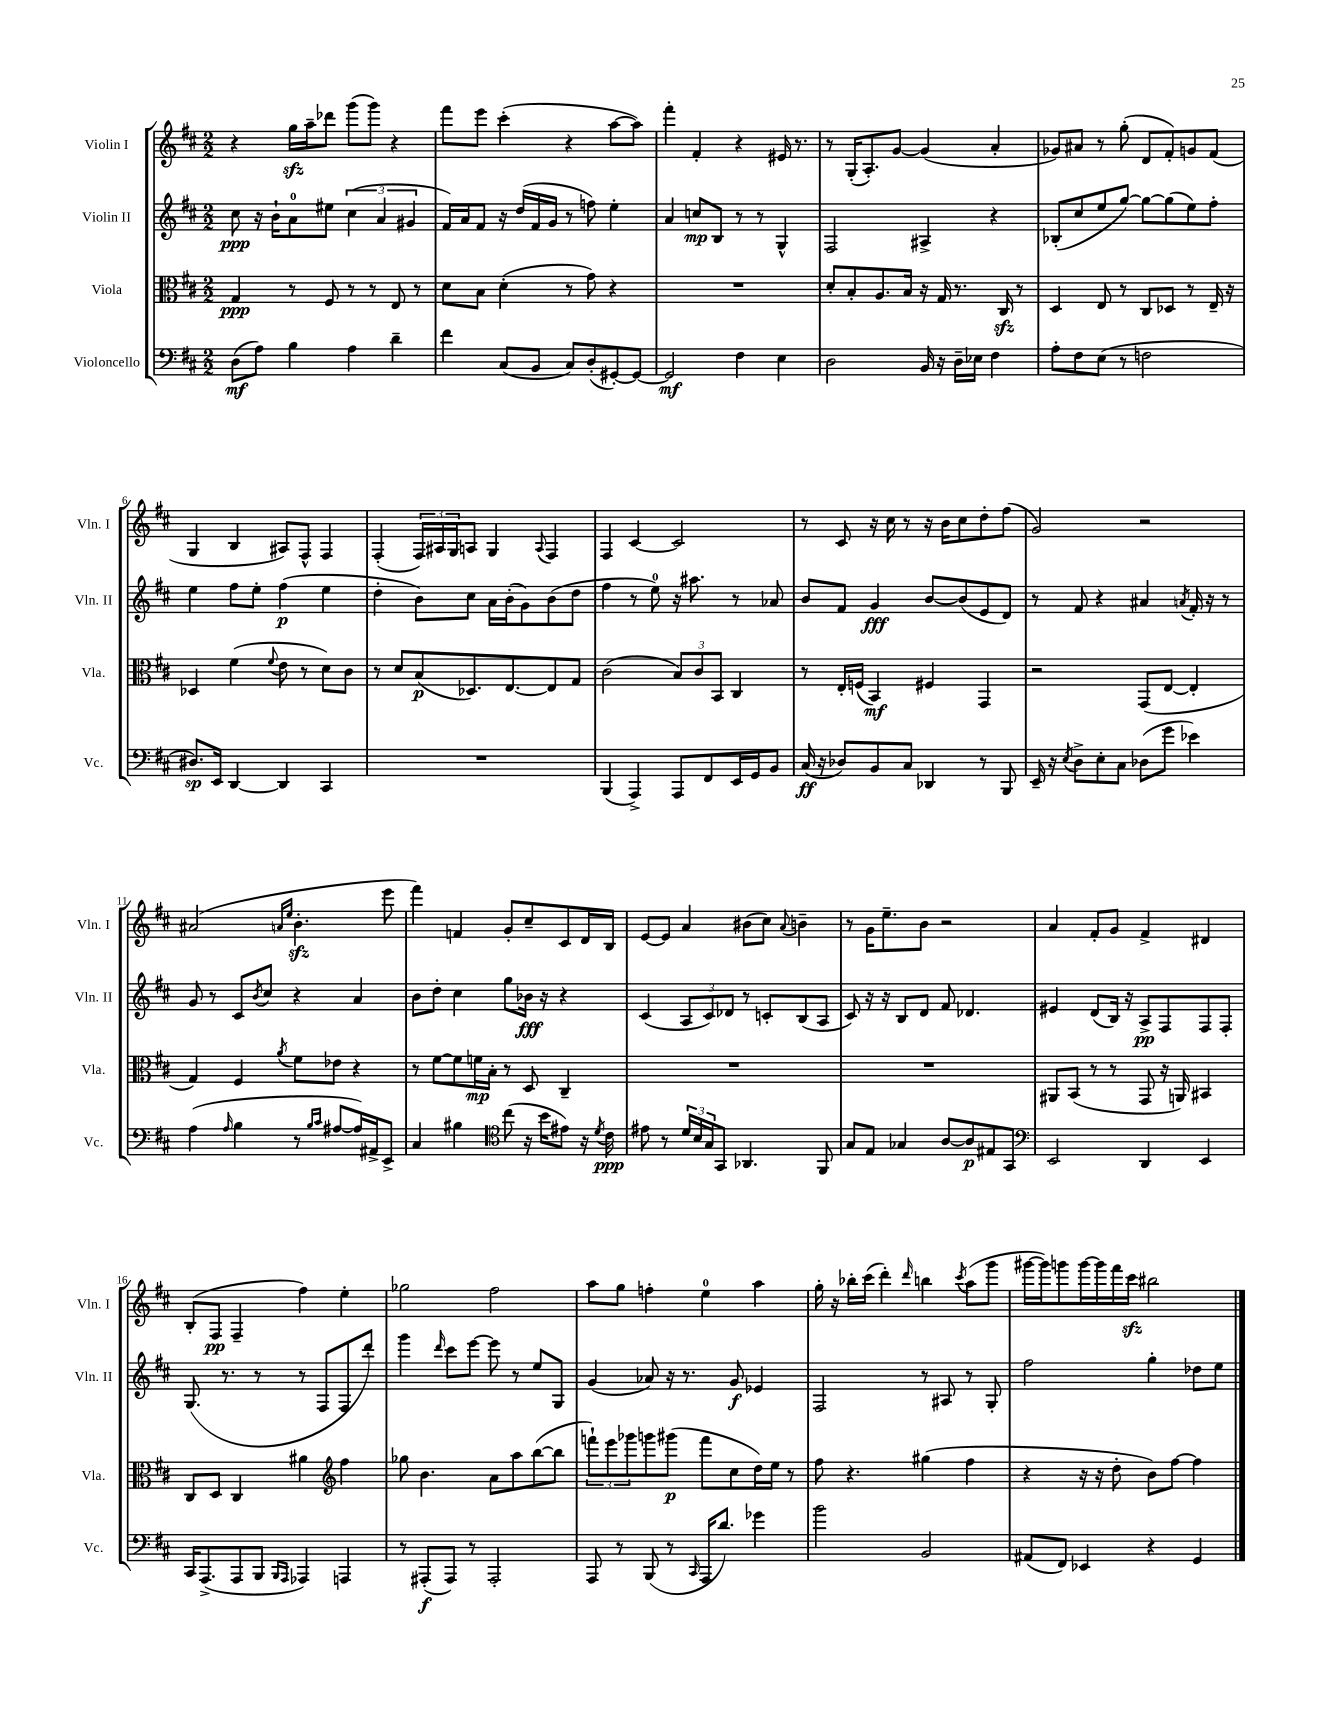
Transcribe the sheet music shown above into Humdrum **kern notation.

**kern	**dynam	**kern	**dynam	**kern	**dynam	**kern	**dynam
*part4	*part4	*part3	*part3	*part2	*part2	*part1	*part1
*staff4	*staff4	*staff3	*staff3	*staff2	*staff2	*staff1	*staff1
*I"Violoncello	*	*I"Viola	*	*I"Violin II	*	*I"Violin I	*
*I'Vc.	*	*I'Vla.	*	*I'Vln. II	*	*I'Vln. I	*
*clefF4	*	*clefC3	*	*clefG2	*	*clefG2	*
*k[f#c#]	*	*k[f#c#]	*	*k[f#c#]	*	*k[f#c#]	*
*M2/2	*	*M2/2	*	*M2/2	*	*M2/2	*
=1	=1	=1	=1	=1	=1	=1	=1
(8D\L	mf	4G/	ppp	8cc#\	ppp	4r	.
8A\J)	.	.	.	16r	.	.	.
.	.	.	.	16b`\KL	.	.	.
4B\	.	8r	.	8a\	.	16ggzz\LL	.
.	.	.	.	.	.	16aa~\J	.
.	.	8F#/	.	8ee#X\J	.	8ddd-X\J	.
4A\	.	8r	.	(6cc#\	.	(8ggg\L	.
.	.	8r	.	.	.	8ggg\J)	.
.	.	.	.	6a/	.	.	.
4d~\	.	8E/	.	.	.	4r	.
.	.	.	.	6g#X/	.	.	.
.	.	8r	.	.	.	.	.
=2	=2	=2	=2	=2	=2	=2	=2
4f#\	.	8d\L	.	16f#/LL)	.	8fff#\L	.
.	.	.	.	16a/J	.	.	.
.	.	8B\J	.	8f#/J	.	8eee\J	.
(8C#/L	.	(4d'\	.	16r	.	(4ccc#'\	.
.	.	.	.	(16dd/LL	.	.	.
8BB/J	.	.	.	16f#/	.	.	.
.	.	.	.	16g/JJ	.	.	.
8C#/L)	.	8r	.	8r	.	4r	.
(8D'/	.	8g\)	.	8ffn\)	.	.	.
[8GG#X'/)	.	4r	.	4ee'\	.	[8aa\L	.
8GG#/J_	.	.	.	.	.	8aa\J])	.
=3	=3	=3	=3	=3	=3	=3	=3
2GG#/]	mf	1r	.	4a/	.	4fff#'\	.
.	.	.	.	8ccn/L	mp	4f#'/	.
.	.	.	.	8B/J	.	.	.
4F#\	.	.	.	8r	.	4r	.
.	.	.	.	8r	.	.	.
4E\	.	.	.	4G^^/	.	16e#X/	.
.	.	.	.	.	.	8.r	.
=4	=4	=4	=4	=4	=4	=4	=4
2D\	.	8d'/L	.	2F#/	.	8r	.
.	.	8B'/	.	.	.	(16G'/KL	.
.	.	.	.	.	.	8.A'/)	.
.	.	8.A/	.	.	.	.	.
.	.	.	.	.	.	[8g/J	.
.	.	16B/Jk	.	.	.	.	.
16BB/	.	16r	.	4A#X^/	.	(4g/]	.
16r	.	16G/	.	.	.	.	.
16D~\LL	.	8.r	.	.	.	.	.
16E-X\JJ	.	.	.	.	.	.	.
4F#\	.	.	.	4r	.	4a'/	.
.	.	16C#zz/	.	.	.	.	.
.	.	8r	.	.	.	.	.
=5	=5	=5	=5	=5	=5	=5	=5
8A'\L	.	4D/	.	(8B-X'/L	.	8g-X/L)	.
8F#\	.	.	.	8cc#/	.	8a#X/J	.
(8E\J	.	8E/	.	8ee/	.	8r	.
8r	.	8r	.	[8gg/J)	.	(8gg'\	.
2Fn\	.	8C#/L	.	8gg\L_	.	8d/L	.
.	.	8D-X/J	.	(8gg\]	.	8f#'/)	.
.	.	8r	.	8ee\)	.	8gn/	.
.	.	16E~/	.	8ff#'\J	.	(8f#/J	.
.	.	16r	.	.	.	.	.
!!LO:LB:g=z
=6	=6	=6	=6	=6	=6	=6	=6
8.D#X/L)	sp	4D-X/	.	4ee\	.	4G/	.
16EE/Jk	.	.	.	.	.	.	.
[4DD/	.	(4f#\	.	8ff#\L	.	4B/	.
.	.	.	.	8ee'\J	.	.	.
.	.	8qqf#/	.	.	.	.	.
4DD/]	.	8e\	.	(4ff#\	p	8A#X/L)	.
.	.	8r	.	.	.	8F#^^/J	.
4CC#/	.	8d\L)	.	4ee\	.	4F#/	.
.	.	8c#\J	.	.	.	.	.
=7	=7	=7	=7	=7	=7	=7	=7
1r	.	8r	.	4dd'\	.	(4F#'/	.
.	.	8d/L	.	.	.	.	.
.	.	(8B/	p	8b\L)	.	24F#/LL)	.
.	.	.	.	.	.	24A#X/	.
.	.	.	.	.	.	24G/J	.
.	.	8.D-X/)	.	8cc#\J	.	8An/J	.
.	.	.	.	16a\LL	.	4G/	.
.	.	[8.E/	.	(16b'\J	.	.	.
.	.	.	.	8g\)	.	.	.
.	.	.	.	.	.	8qqA/	.
.	.	8E/]	.	(8b\	.	4F#/	.
.	.	8G/J	.	8dd\J	.	.	.
=8	=8	=8	=8	=8	=8	=8	=8
(4BBB/	.	(2c#\	.	4ff#\	.	4F#/	.
4AAA^/)	.	.	.	8r	.	[4c#/	.
.	.	.	.	8ee\)	.	.	.
8AAA/L	.	12B/L)	.	16r	.	2c#/]	.
.	.	.	.	8.aa#X\	.	.	.
.	.	12c#/	.	.	.	.	.
8FF#/	.	.	.	.	.	.	.
.	.	12BB/J	.	.	.	.	.
16EE/L	.	4C#/	.	8r	.	.	.
16GG/J	.	.	.	.	.	.	.
8BB/J	.	.	.	8a-X/	.	.	.
=9	=9	=9	=9	=9	=9	=9	=9
(16C#/	ff	8r	.	8b/L	.	8r	.
16r	.	.	.	.	.	.	.
8D-X/L)	.	16E'/LL	.	8f#/J	.	8c#/	.
.	.	(16Fn/JJ	.	.	.	.	.
8BB/	.	4BB/)	mf	4g/	fff	16r	.
.	.	.	.	.	.	16cc#\	.
8C#/J	.	.	.	.	.	8r	.
4DD-X/	.	4F#X/	.	[8b/L	.	16r	.
.	.	.	.	.	.	16b\KL	.
.	.	.	.	(8b/]	.	8cc#\	.
8r	.	4GG/	.	8e/	.	8dd'\	.
8BBB/	.	.	.	8d/J)	.	(8ff#\J	.
=10	=10	=10	=10	=10	=10	=10	=10
16EE~/	.	2r	.	8r	.	2g/)	.
16r	.	.	.	.	.	.	.
8qE/	.	.	.	.	.	.	.
8D^\L	.	.	.	8f#/	.	.	.
8E'\	.	.	.	4r	.	.	.
8C#\J	.	.	.	.	.	.	.
(8D-X\L	.	(8GG/L	.	4a#X/	.	2r	.
8g\J	.	[8E/J	.	.	.	.	.
.	.	.	.	8qan/	.	.	.
4e-X\)	.	4E'/]	.	16f#'/	.	.	.
.	.	.	.	16r	.	.	.
.	.	.	.	8r	.	.	.
!!LO:LB:g=z
=11	=11	=11	=11	=11	=11	=11	=11
(4A\	.	4G/)	.	8g/	.	(2a#X/	.
.	.	.	.	8r	.	.	.
16qqA/	.	.	.	.	.	.	.
4B\	.	4F#/	.	8c#/L	.	.	.
.	.	.	.	8qb/	.	.	.
.	.	.	.	8cc#/J	.	.	.
.	.	.	.	.	.	16qqan/LL	.
.	.	8qa/	.	.	.	16qqee/JJ	.
8r	.	8f#\L	.	4r	.	4.bzz'\	.
16qqB/LL	.	.	.	.	.	.	.
16qqc#/JJ	.	.	.	.	.	.	.
[8A#X/L	.	8e-X\J	.	.	.	.	.
16A#/L])	.	4r	.	4a/	.	.	.
16AA#X^/J	.	.	.	.	.	.	.
8EE^/J	.	.	.	.	.	8eee\	.
=12	=12	=12	=12	=12	=12	=12	=12
4C#/	.	8r	.	8b\L	.	4fff#\)	.
.	.	[8f#\L	.	8dd'\J	.	.	.
4B#X\	.	8f#\]	.	4cc#\	.	4fn/	.
.	.	16fn\L	mp	.	.	.	.
.	.	16B'\JJ	.	.	.	.	.
*clefC4	*	*	*	*	*	*	*
(8cc#\	.	8r	.	8gg\L	.	8g'/L	.
16r	.	8D/	.	16b-X\Jk	fff	8cc#~/	.
16b\KL	.	.	.	16r	.	.	.
8e#X\J)	.	4C#~/	.	4r	.	8c#/	.
16r	.	.	.	.	.	16d/L	.
8qd/	.	.	.	.	.	.	.
16c#\	ppp	.	.	.	.	16B/JJ	.
=13	=13	=13	=13	=13	=13	=13	=13
8e#X\	.	1r	.	(4c#/	.	[8e/L	.
8r	.	.	.	.	.	8e/J]	.
24d/LL	.	.	.	12A/L	.	4a/	.
24B/	.	.	.	.	.	.	.
24G/J	.	.	.	12c#/)	.	.	.
8GG/J	.	.	.	.	.	.	.
.	.	.	.	12d-X/J	.	.	.
4.AA-X/	.	.	.	8r	.	(8b#X\L	.
.	.	.	.	8cn'/L	.	8cc#\J)	.
.	.	.	.	.	.	8qqa/	.
.	.	.	.	(8B/	.	4bn~\	.
8FF#/	.	.	.	8A/J	.	.	.
=14	=14	=14	=14	=14	=14	=14	=14
8G/L	.	1r	.	8c#/)	.	8r	.
8E/J	.	.	.	16r	.	16g\KL	.
.	.	.	.	16r	.	8.ee~\	.
4G-X/	.	.	.	8B/L	.	.	.
.	.	.	.	8d/J	.	8b\J	.
[8A/L	.	.	.	8f#/	.	2r	.
8A/]	p	.	.	4.d-X/	.	.	.
8E#X/	.	.	.	.	.	.	.
8GG/J	.	.	.	.	.	.	.
=15	=15	=15	=15	=15	=15	=15	=15
*clefF4	*	*	*	*	*	*	*
2EE/	.	8AA#X/L	.	4e#X/	.	4a/	.
.	.	(8BB/J	.	.	.	.	.
.	.	8r	.	(8d/L	.	8f#'/L	.
.	.	8r	.	16B/Jk)	.	8g/J	.
.	.	.	.	16r	.	.	.
4DD/	.	8GG/	.	8A^/L	pp	4f#^/	.
.	.	16r	.	8F#/	.	.	.
.	.	16AAn/)	.	.	.	.	.
4EE/	.	4BB#X/	.	8F#/	.	4d#X/	.
.	.	.	.	8F#'/J	.	.	.
!!LO:LB:g=z
=16	=16	=16	=16	=16	=16	=16	=16
16CC#/KL	.	8C#/L	.	(8.G/	.	(8B'/L	.
(8.AAA^/	.	.	.	.	.	.	.
.	.	8D/J	.	.	.	8F#/J	pp
.	.	.	.	8.r	.	.	.
8AAA/	.	4C#/	.	.	.	4F#~/	.
8BBB/J	.	.	.	8r	.	.	.
16qqBBB/LL	.	.	.	.	.	.	.
16qqAAA/JJ	.	.	.	.	.	.	.
4AAA-X/)	.	4a#X\	.	8r	.	4ff#\)	.
.	.	.	.	8F#/L	.	.	.
*	*	*clefG2	*	*	*	*	*
4AAAn/	.	4ff#\	.	8F#/	.	4ee'\	.
.	.	.	.	8ddd'/J)	.	.	.
=17	=17	=17	=17	=17	=17	=17	=17
8r	.	8gg-X\	.	4ggg\	.	2gg-X\	.
(8AAA#X'/L	f	4.b\	.	.	.	.	.
.	.	.	.	16qqddd/	.	.	.
8AAA#/J)	.	.	.	8ccc#\L	.	.	.
8r	.	.	.	[8eee\J	.	.	.
2AAA#'/	.	8a\L	.	8eee\]	.	2ff#\	.
.	.	8aa\	.	8r	.	.	.
.	.	([8bb\	.	8ee/L	.	.	.
.	.	8bb\J]	.	8G/J	.	.	.
=18	=18	=18	=18	=18	=18	=18	=18
8AAA/	.	12fffn`\L)	.	(4g/	.	8aa\L	.
.	.	12eee\	.	.	.	.	.
8r	.	.	.	.	.	8gg\J	.
.	.	12ggg-X\	.	.	.	.	.
(8BBB/	.	8gggn\	.	8a-X/)	.	4ffn'\	.
8r	.	(8ggg#X\J	p	16r	.	.	.
.	.	.	.	8.r	.	.	.
16qqCC#/	.	.	.	.	.	.	.
16AAA/KL	.	8fff\L	.	.	.	4ee\	.
8.d/J)	.	.	.	.	.	.	.
.	.	8cc#\	.	8g/	f	.	.
4g-X\	.	16dd\L)	.	4e-X/	.	4aa\	.
.	.	16ee\JJ	.	.	.	.	.
.	.	8r	.	.	.	.	.
=19	=19	=19	=19	=19	=19	=19	=19
2b\	.	8ff#\	.	2F#/	.	16gg'\	.
.	.	.	.	.	.	16r	.
.	.	4.r	.	.	.	16bb-X'\LL	.
.	.	.	.	.	.	(16ccc#\JJ	.
.	.	.	.	.	.	4ddd'\)	.
.	.	.	.	.	.	16qqddd/	.
2BB/	.	(4gg#X\	.	8r	.	4bbn\	.
.	.	.	.	8A#X/	.	.	.
.	.	.	.	.	.	8qccc#/	.
.	.	4ff#\	.	8r	.	(8aa\L	.
.	.	.	.	8G'/	.	8ggg\J	.
=20	=20	=20	=20	=20	=20	=20	=20
(8AA#X/L	.	4r	.	2ff#\	.	[16ggg#X\LL	.
.	.	.	.	.	.	16ggg#\J])	.
8FF#/J)	.	.	.	.	.	8gggn\	.
4EE-X/	.	16r	.	.	.	[16ggg\L	.
.	.	16r	.	.	.	16ggg\]	.
.	.	8dd'\	.	.	.	16fff#\	.
.	.	.	.	.	.	16ccc#zz\JJ	.
4r	.	8b\L)	.	4gg'\	.	2bb#X\	.
.	.	[8ff#\J	.	.	.	.	.
4GG/	.	4ff#\]	.	8dd-X\L	.	.	.
.	.	.	.	8ee\J	.	.	.
==	==	==	==	==	==	==	==
*-	*-	*-	*-	*-	*-	*-	*-
